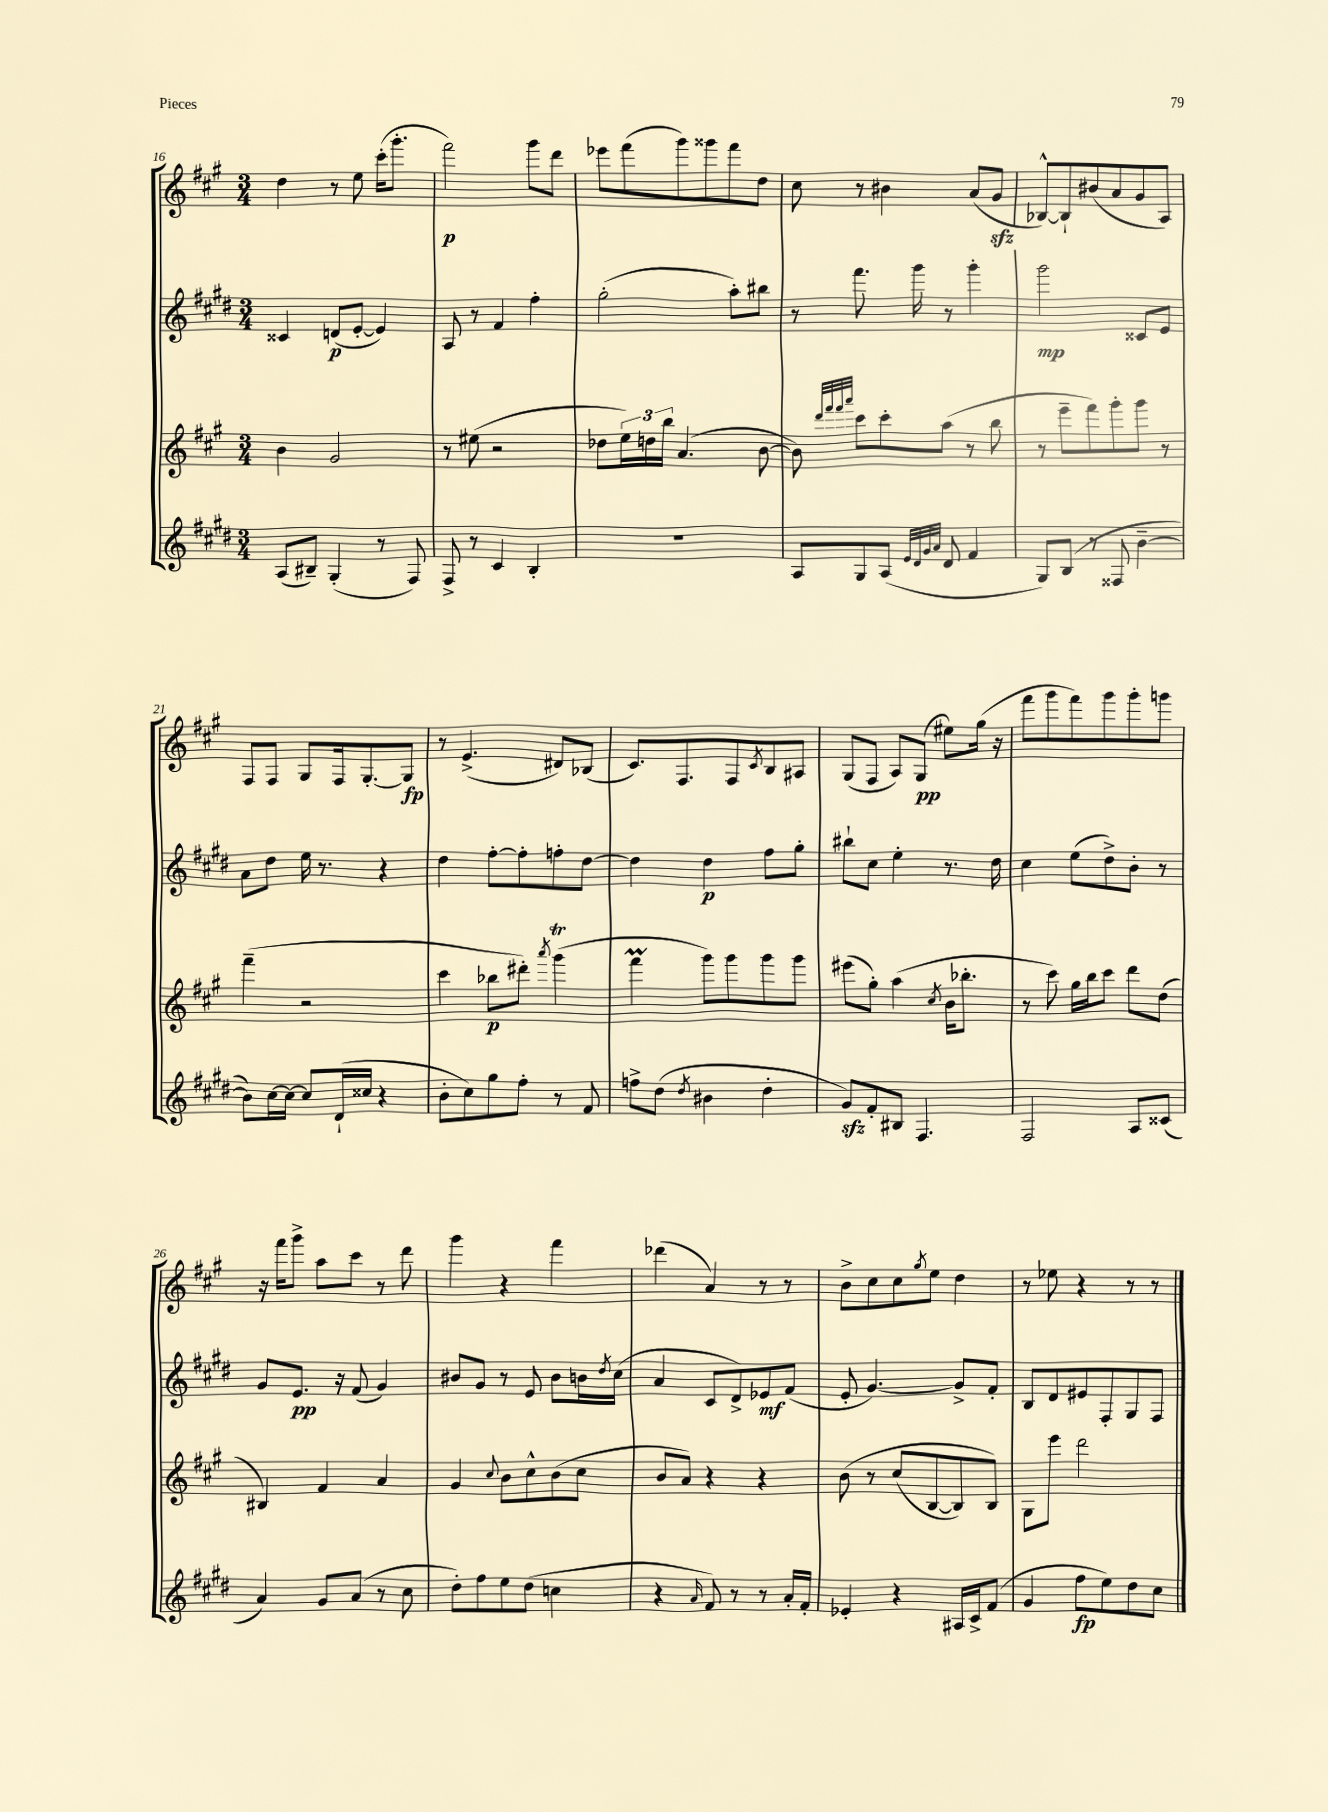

**kern	**dynam	**kern	**dynam	**kern	**dynam	**kern	**dynam
*part4	*part4	*part3	*part3	*part2	*part2	*part1	*part1
*staff4	*staff4	*staff3	*staff3	*staff2	*staff2	*staff1	*staff1
*clefG2	*	*clefG2	*	*clefG2	*	*clefG2	*
*k[f#c#g#d#]	*	*k[f#c#g#]	*	*k[f#c#g#d#]	*	*k[f#c#g#]	*
*M3/4	*	*M3/4	*	*M3/4	*	*M3/4	*
=16	=16	=16	=16	=16	=16	=16	=16
(8A/L	.	4b\	.	4c##X/	.	4dd\	.
8B#X~/J)	.	.	.	.	.	.	.
(4G#'/	.	2g#/	.	(8dn/L	p	8r	.
.	.	.	.	[8e'/J	.	8ee\	.
8r	.	.	.	4e/])	.	(16ccc#'\KL	.
.	.	.	.	.	.	8.ggg#'\J	.
8F#/)	.	.	.	.	.	.	.
=17	=17	=17	=17	=17	=17	=17	=17
8F#^/	.	8r	.	8A/	.	2fff#\)	p
8r	.	(8ee#X\	.	8r	.	.	.
4c#/	.	2r	.	4f#/	.	.	.
4B'/	.	.	.	4ff#'\	.	8ggg#\L	.
.	.	.	.	.	.	8ddd\J	.
=18	=18	=18	=18	=18	=18	=18	=18
2.r	.	8dd-X\L	.	(2gg#'\	.	8eee-X\L	.
.	.	24ee\L)	.	.	.	(8fff#\	.
.	.	24ddn\	.	.	.	.	.
.	.	24bb\JJ	.	.	.	.	.
.	.	(4.a/	.	.	.	8ggg#\)	.
.	.	.	.	.	.	8ggg##X\	.
.	.	.	.	8aa'\L)	.	8fff#\	.
.	.	[8b\	.	8bb#X\J	.	8dd\J	.
=19	=19	=19	=19	=19	=19	=19	=19
8A/L	.	8b\])	.	8r	.	8cc#\	.
.	.	32qqddd/LLL	.	.	.	.	.
.	.	32qqfff#/	.	.	.	.	.
.	.	32qqfff#/	.	.	.	.	.
.	.	32qqaaa/JJJ	.	.	.	.	.
8G#/	.	8ccc#\L	.	8.fff#\	.	8r	.
(8A/J	.	8ccc#'\	.	.	.	4b#X\	.
.	.	.	.	16ggg#\	.	.	.
32qqe/LLL	.	.	.	.	.	.	.
32qqd#/	.	.	.	.	.	.	.
32qqg#/	.	.	.	.	.	.	.
32qqa/JJJ	.	.	.	.	.	.	.
8d#/	.	(8aa\J	.	8r	.	.	.
4f#/	.	8r	.	4ggg#'\	.	(8a/L	.
.	.	8bb\	.	.	.	8g#zz/J	.
=20	=20	=20	=20	=20	=20	=20	=20
8G#/L)	.	8r	.	2ggg#\	mp	[8B-X^^/L)	.
(8B/J	.	8eee~\L	.	.	.	8B-`/]	.
8r	.	8fff#\)	.	.	.	(8b#X/	.
8F##X/	.	8ggg#'\	.	.	.	8a/	.
[4b~\	.	8ggg#\J	.	8c##X/L	.	8g#/	.
.	.	8r	.	8e/J	.	8A/J)	.
!!LO:LB:g=z
=21	=21	=21	=21	=21	=21	=21	=21
8b\L])	.	(4fff#~\	.	8a\L	.	8F#/L	.
[16cc#\L	.	.	.	8dd#\J	.	8F#/J	.
16cc#\JJ_	.	.	.	.	.	.	.
8cc#/L]	.	2r	.	16ee\	.	8G#/L	.
.	.	.	.	8.r	.	.	.
(16d#`/L	.	.	.	.	.	16F#/k	.
16cc##X/JJ	.	.	.	.	.	[8.G#'/	.
4r	.	.	.	4r	.	.	.
.	.	.	.	.	.	8G#/J]	fp
=22	=22	=22	=22	=22	=22	=22	=22
8b'\L	.	4ccc#\	.	4dd#\	.	8r	.
8cc#\)	.	.	.	.	.	(4.e^/	.
8gg#\	.	8bb-X\L	p	[8ff#'\L	.	.	.
8ff#'\J	.	8ddd#X'\J)	.	8ff#'\]	.	.	.
.	.	8qaaa/	.	.	.	.	.
8r	.	(4ggg#t\	.	8ffn'\	.	8d#X/L)	.
8f#/	.	.	.	[8dd#\J	.	(8B-X/J	.
=23	=23	=23	=23	=23	=23	=23	=23
8ffn^\L	.	4fff#M\	.	4dd#\]	.	8.c#/L)	.
(8dd#\J	.	.	.	.	.	.	.
.	.	.	.	.	.	8.F#/	.
8qdd#/	.	.	.	.	.	.	.
4b#X\	.	8ggg#\L)	.	4dd#\	p	.	.
.	.	8ggg#\	.	.	.	8F#/	.
.	.	.	.	.	.	8qc#/	.
4dd#'\	.	8ggg#\	.	8ff#\L	.	8B/	.
.	.	8ggg#\J	.	8gg#'\J	.	8A#X/J	.
=24	=24	=24	=24	=24	=24	=24	=24
8g#zz/L)	.	(8eee#X\L	.	8bb#X`\L	.	(8G#/L	.
8f#'/	.	8gg#'\J)	.	8cc#\J	.	8F#/J	.
8B#X/J	.	(4aa\	.	4ee'\	.	8A/L)	.
4.F#/	.	.	.	.	.	(8G#/J	pp
.	.	8qcc#/	.	.	.	.	.
.	.	16b\KL	.	8.r	.	8ee#X\L)	.
.	.	8.bb-X'\J	.	.	.	.	.
.	.	.	.	.	.	(16gg#\Jk	.
.	.	.	.	16dd#\	.	16r	.
=25	=25	=25	=25	=25	=25	=25	=25
2F#/	.	8r	.	4cc#\	.	8fff#\L	.
.	.	8ccc#\)	.	.	.	8ggg#\	.
.	.	16gg#\LL	.	(8ee\L	.	8fff#\)	.
.	.	16bb\J	.	.	.	.	.
.	.	8ccc#\J	.	8dd#^\)	.	8ggg#\	.
8A/L	.	8ddd\L	.	8b'\J	.	8ggg#'\	.
(8c##X/J	.	(8dd\J	.	8r	.	8gggn\J	.
!!LO:LB:g=z
=26	=26	=26	=26	=26	=26	=26	=26
4a/)	.	4B#X/)	.	8g#/L	.	16r	.
.	.	.	.	.	.	16fff#\KL	.
.	.	.	.	8.e/J	pp	8ggg#^\J	.
8g#/L	.	4f#/	.	.	.	8aa\L	.
.	.	.	.	16r	.	.	.
(8a/J	.	.	.	(8f#/	.	8ccc#\J	.
8r	.	4a/	.	4g#/)	.	8r	.
8cc#\	.	.	.	.	.	8ddd\	.
=27	=27	=27	=27	=27	=27	=27	=27
8dd#'\L)	.	4g#/	.	8b#X/L	.	4ggg#\	.
8ff#\	.	.	.	8g#/J	.	.	.
.	.	8qqcc#/	.	.	.	.	.
8ee\	.	8b\L	.	8r	.	4r	.
(8dd#\J	.	8cc#^^\	.	8e/	.	.	.
4ccn\	.	(8b\	.	8b#\L	.	4fff#\	.
.	.	8cc#\J	.	16bn\L	.	.	.
.	.	.	.	8qdd#/	.	.	.
.	.	.	.	(16cc#\JJ	.	.	.
=28	=28	=28	=28	=28	=28	=28	=28
4r	.	8b/L	.	4a/	.	(4ddd-X\	.
.	.	8a/J)	.	.	.	.	.
16qqa/	.	.	.	.	.	.	.
8f#/)	.	4r	.	8c#/L	.	4a/)	.
8r	.	.	.	8d#^/)	.	.	.
8r	.	4r	.	8e-X/	mf	8r	.
16a'/LL	.	.	.	(8f#/J	.	8r	.
16f#'/JJ	.	.	.	.	.	.	.
=29	=29	=29	=29	=29	=29	=29	=29
4e-X'/	.	(8b\	.	8e'/	.	8b^\L	.
.	.	8r	.	[4.g#/)	.	8cc#\	.
4r	.	(8cc#/L	.	.	.	8cc#\	.
.	.	.	.	.	.	8qgg#/	.
.	.	[8B/	.	.	.	8ee\J	.
16A#X/LL	.	8B/])	.	8g#^/L]	.	4dd\	.
16c#^/J	.	.	.	.	.	.	.
(8f#/J	.	8B/J)	.	8f#'/J	.	.	.
=30	=30	=30	=30	=30	=30	=30	=30
4g#/	.	8G#\L	.	8B/L	.	8r	.
.	.	8eee\J	.	8d#/	.	8ee-X\	.
8ff#\L	fp	2ddd\	.	8e#X/	.	4r	.
8ee\)	.	.	.	8F#'/	.	.	.
8dd#\	.	.	.	8G#/	.	8r	.
8cc#\J	.	.	.	8F#/J	.	8r	.
==	==	==	==	==	==	==	==
*-	*-	*-	*-	*-	*-	*-	*-
